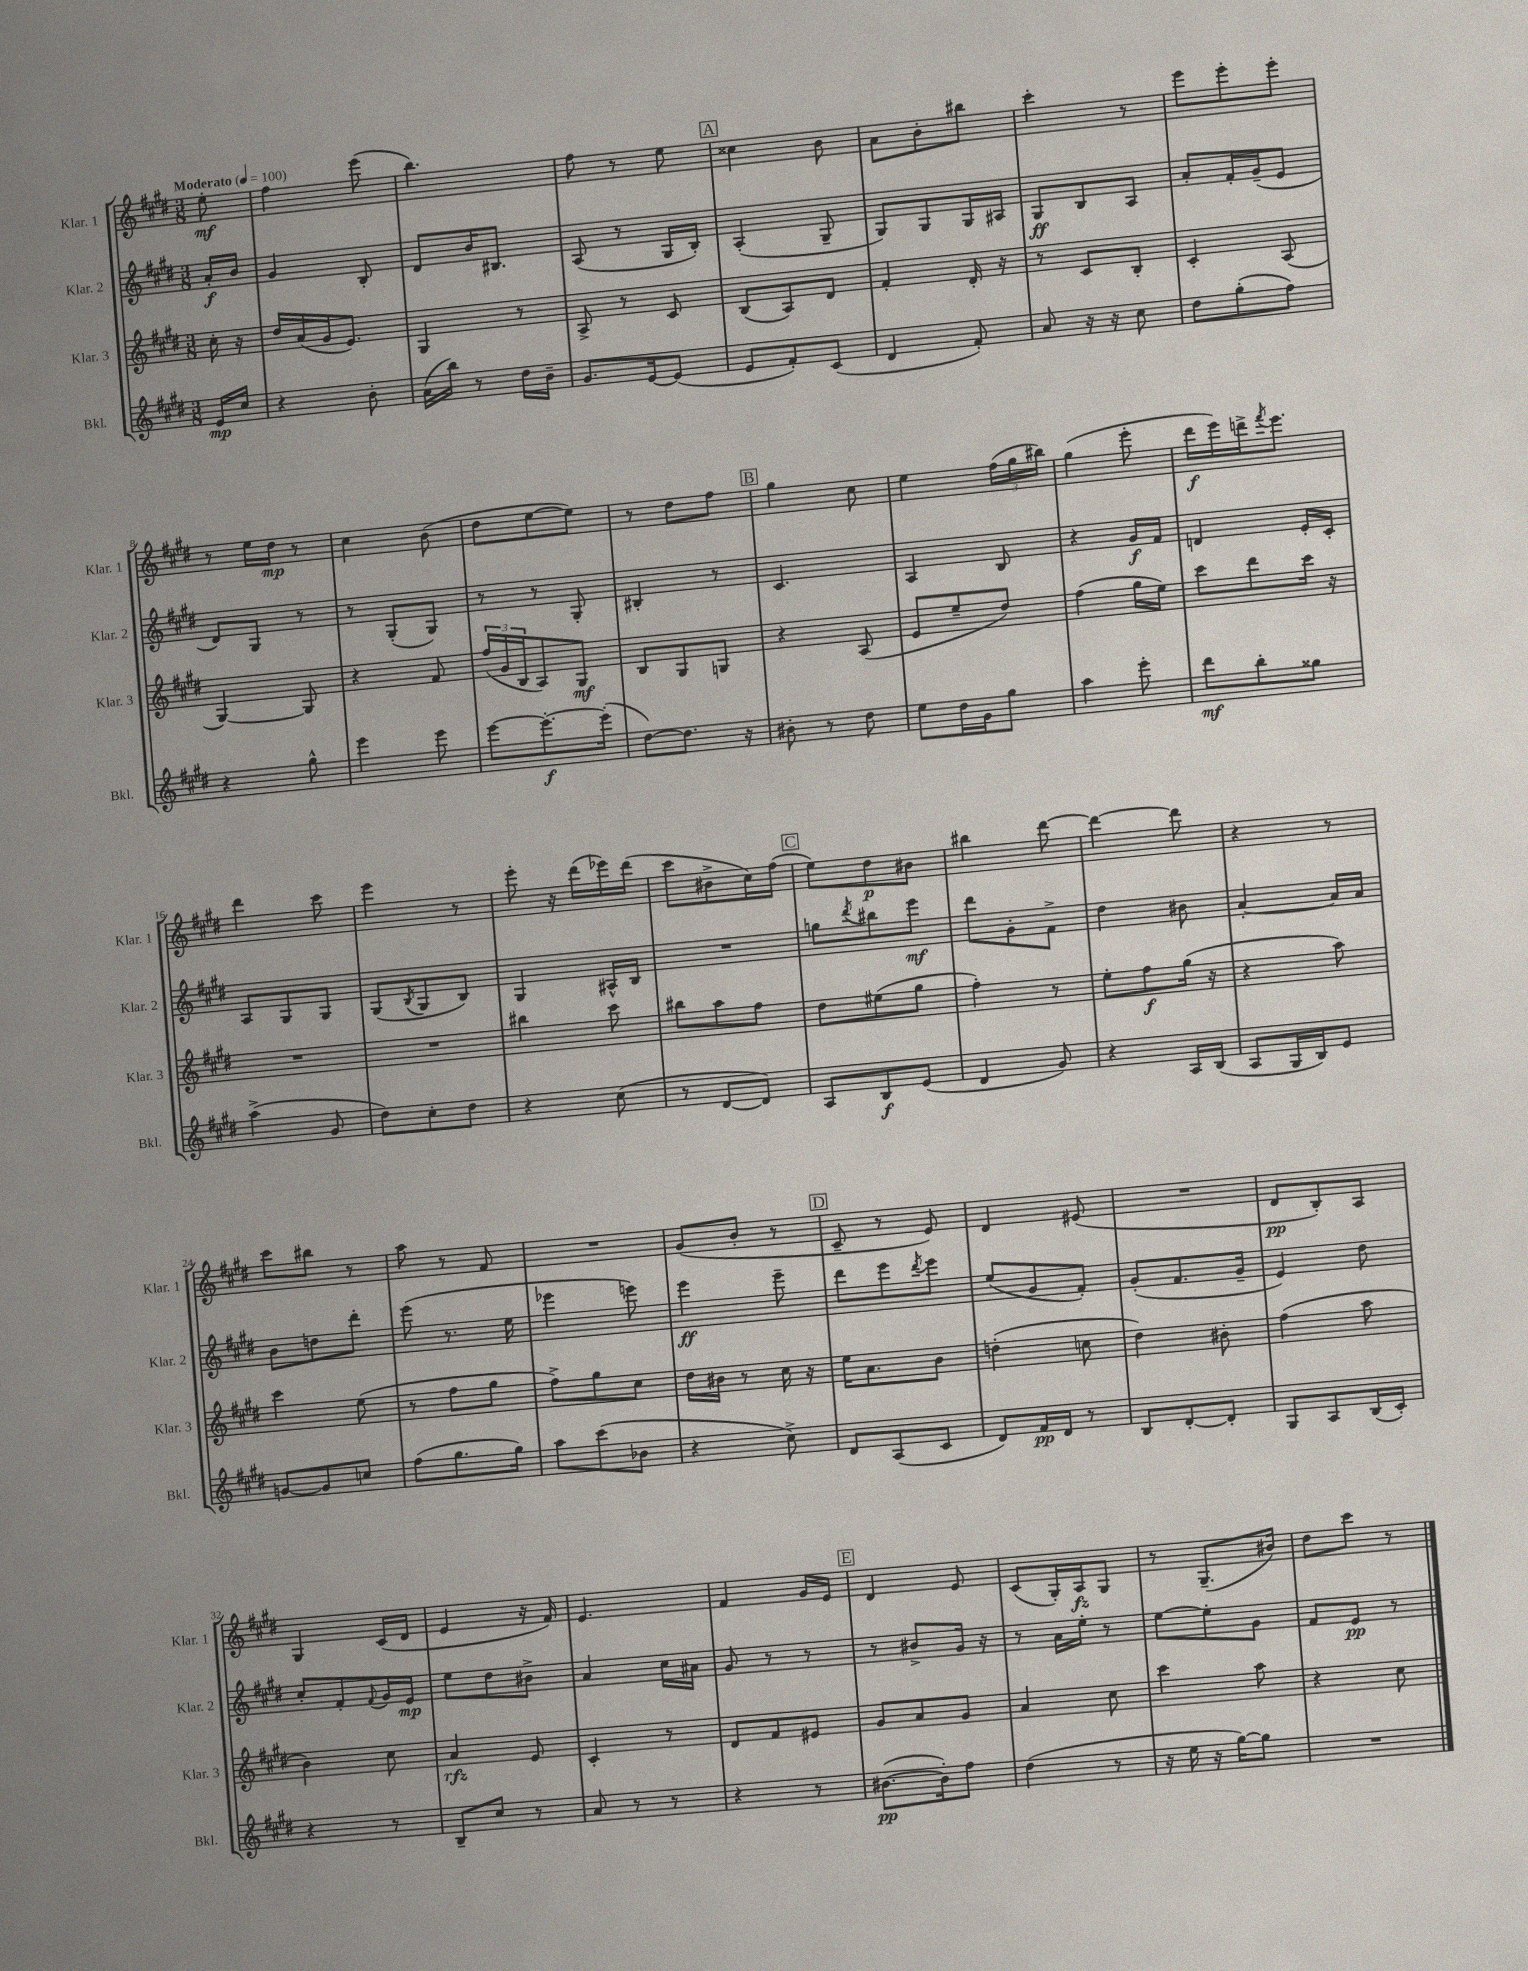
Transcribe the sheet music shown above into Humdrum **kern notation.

**kern	**kern	**kern	**kern
*staff4	*staff3	*staff2	*staff1
*clefG2	*clefG2	*clefG2	*clefG2
*k[f#c#g#d#]	*k[f#c#g#d#]	*k[f#c#g#d#]	*k[f#c#g#d#]
*M3/8	*M3/8	*M3/8	*M3/8
*MM100	*MM100	*MM100	*MM100
16e	16cc#'	16a'	8ee'
16cc#	16r	16b	.
=	=	=	=
4r	16dd#	4g#	4ff#
.	(16a	.	.
.	16g#	.	.
.	8.e)	.	.
8b'	.	8B'	(8eee
=	=	=	=
(16a	4G#	8d#	4.bb)
16bb)	.	.	.
8r	.	16b	.
.	.	8.B#	.
16dd#	8r	.	.
16b~	.	.	.
=	=	=	=
8.g#	8A^	(8A	8ff#
.	8r	8r	8r
[16e	.	.	.
(8e]	8c#	16G#	8ee
.	.	16B')	.
=	=	=	=
8e	(8B	(4A'	4cc##
8f#')	8A)	.	.
(8c#	8d#	8G#~	8b
=	=	=	=
4d#	4f#'	8G#)	8a
.	.	8G#	8b'
8f#')	16d#'	16G#	8bb#
.	16r	16A#	.
=	=	=	=
8a	8r	8G#	4ccc#'
16r	8c#	8B	.
16r	.	.	.
8cc#	8B'	8A	8r
=	=	=	=
8dd#	4c#'	8a'	8eee
(8gg#'	.	16f#'	8eee'
.	.	(16g#~	.
8ff#)	(8A	8e	8eee'
=	=	=	=
4r	[4G#)	8d#)	8r
.	.	8G#	16ee
.	.	.	16dd#
8gg#^^	8G#]	8r	8r
=	=	=	=
4eee	4r	8r	4cc#
.	.	(8G#'	.
8eee	8f#	8G#)	(8b
=	=	=	=
[8eee	(24ff#	8r	8dd#
.	24g#	.	.
.	24B	.	.
8.eee'_	8A)	8r	[8ee
.	8G#	8G#'	8ee])
(16eee']	.	.	.
=	=	=	=
[8dd#)	8B	4B#'	8r
8.dd#]	8G#	.	8dd#
.	8G	8r	8ff#
16r	.	.	.
=	=	=	=
8b#'	4r	4.c#	4gg#
8r	.	.	.
8dd#	(8A	.	8cc#
=	=	=	=
8ee	8e	4A	4ee
16dd#	8ee~	.	.
16g#	.	.	.
8gg#	8dd#)	8B	(24ff#
.	.	.	24gg#
.	.	.	24bb#)
=	=	=	=
4aa	(4ff#	4r	(4gg#
8eee'	16gg#	16g#	8eee'
.	16ee)	16f#	.
=	=	=	=
8ddd#	8ccc#	4d	16ddd#
.	.	.	16eee)
8bb'	8ddd#	.	16ddd^
.	.	.	8qfff#
.	.	.	8.eee
8gg##	16ccc#	16e'	.
.	16r	16c#'	.
=	=	=	=
(4aa^	4.r	8A	4ddd#
.	.	8G#	.
8g#	.	8G#	8ccc#
=	=	=	=
8dd#)	4.r	(8G#	4eee
.	.	8qB	.
8cc#'	.	8G#	.
8dd#	.	8B)	8r
=	=	=	=
4r	4bb#	4G#	8eee'
.	.	.	16r
.	.	.	(16ddd#
(8cc#	8ccc#	16A#^^	16eee-)
.	.	16B	(16ddd#
=	=	=	=
8r	8bb#	4.r	8ccc#
[8d#	8aa	.	8b#^
8d#])	8ff#	.	16cc#)
.	.	.	(16ff#
=	=	=	=
8A	8dd#	8gg	8ee)
.	.	8qddd#	.
8B	(8ee#	8bb#	8dd#
(8e	8gg#	8eee	8b#
=	=	=	=
4d#	4ff#')	8ddd#	4bb#
.	.	8g#'	.
8g#)	8r	8f#^	[8ddd#
=	=	=	=
4r	8ee'	4dd#	4ddd#_
.	8ff#	.	.
16A	(16gg#	8b#	8ddd#]
(16B	16r	.	.
=	=	=	=
8A	4r	[4a'	4r
16G#	.	.	.
16B)	.	.	.
8e	8aa)	16a]	8r
.	.	16a	.
=	=	=	=
[8g	4ccc#	8b	8ccc#
8g]	.	8dd	8bb#
8cc	(8ee	8ddd#'	8r
=	=	=	=
(8ff#	8r	(8eee	8aa
8.gg#	8ff#	8.r	8r
.	8gg#	.	8f#
16gg#)	.	16ee	.
=	=	=	=
8aa	8ff#^)	4eee-	4.r
(8ccc#	8gg#	.	.
8b-	8cc#	8eee)	.
=	=	=	=
4r	16dd#	4eee	(8g#
.	16b#	.	.
.	8r	.	8b'
8cc#^)	16cc#	8eee~	8r
.	16r	.	.
=	=	=	=
8d#	16ee	8ddd#	8c#~
.	8.a	.	.
(8A	.	8eee	8r
.	.	8qddd#	.
8c#	8b	8eee	8e)
=	=	=	=
8d#)	(4dd'	(8ee	4d#
16f#	.	8g#	.
16d#	.	.	.
8r	8cc	8f#')	(8e#
=	=	=	=
8B	4dd#)	(8g#'	4.r
[8d#'	.	8.f#	.
8d#']	8b#'	.	.
.	.	16g#~	.
=	=	=	=
8G#	(4ff#	4e)	8d#
8A	.	.	8B')
(16B	8aa	8dd#	8A
16c#')	.	.	.
=	=	=	=
4r	4b)	8cc#'	4G#
.	.	8f#'	.
.	.	8qqf#	.
8r	8cc#	16g#	(16c#
.	.	16e	16d#
=	=	=	=
8B~	4a	8ee	4e
8cc#	.	8dd#	.
8r	8e	8b#^	16r
.	.	.	16f#)
=	=	=	=
8a	4c#'	4a	4.e
8r	.	.	.
8r	8r	16cc#	.
.	.	16a#	.
=	=	=	=
4r	8d#	8g#	4f#
.	8f#	8r	.
8r	8e#	8r	16g#
.	.	.	16e
=	=	=	=
([8.b#	8g#	8r	4d#
.	8a	8b#^	.
16b#'])	.	.	.
8ff#	8g#	16g#	8e
.	.	16r	.
=	=	=	=
(4dd#	4a	8r	(8c#
.	.	16a	16G#')
.	.	16ee'	16A
8r	8cc#	8r	8G#
=	=	=	=
16r	4ccc#	[8ee	8r
16ee	.	.	.
16r	.	8ee']	(8.G#~
[16gg#)	.	.	.
8gg#]	8aa	8g#	.
.	.	.	16b#)
=	=	=	=
4.r	4r	8f#	8dd#
.	.	8e	8ccc#
.	8cc#	8r	8r
==	==	==	==
*-	*-	*-	*-
